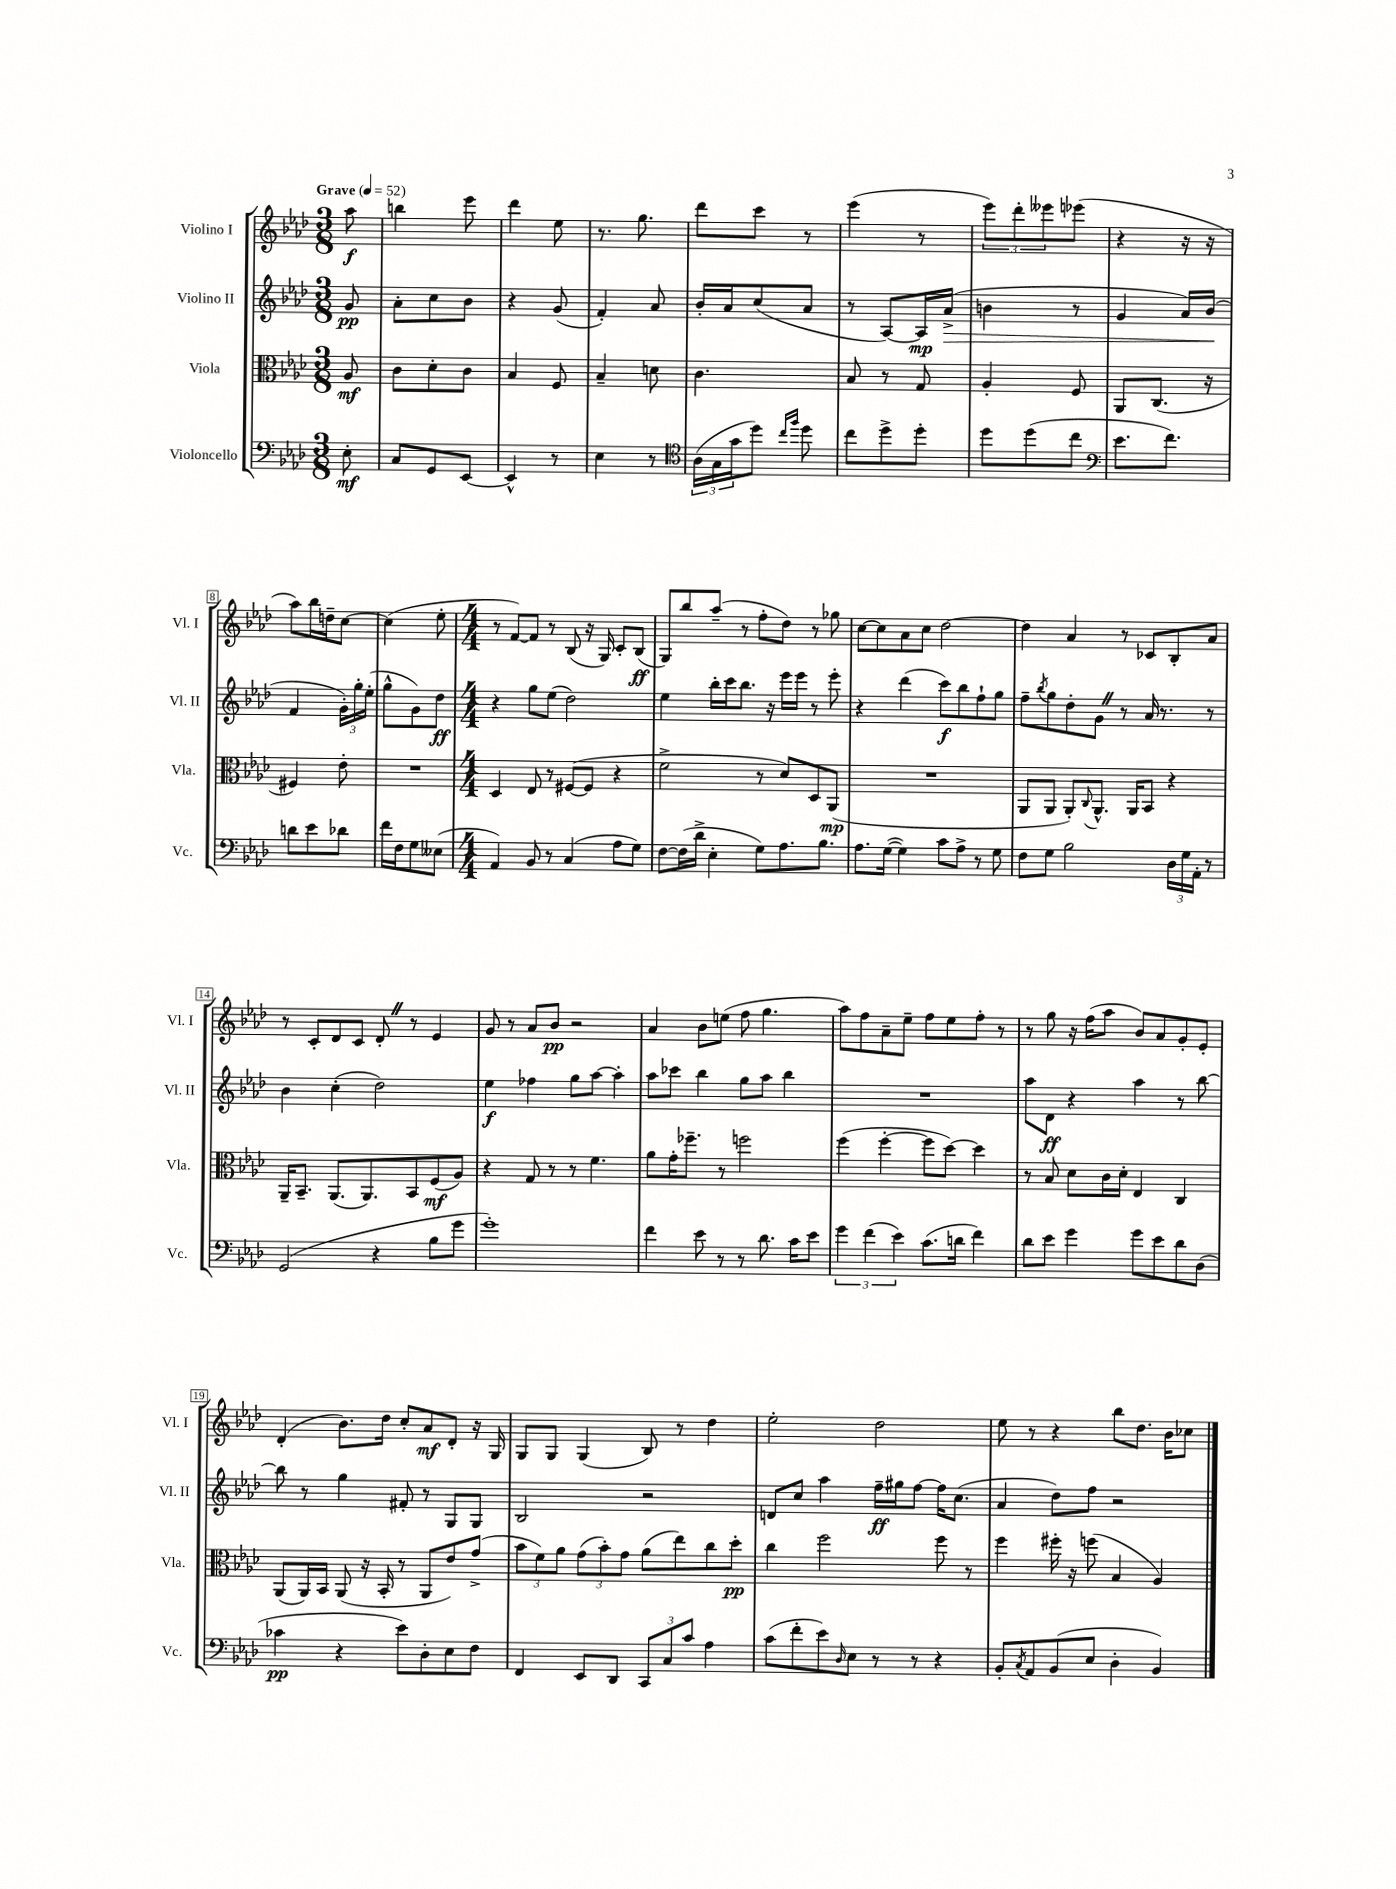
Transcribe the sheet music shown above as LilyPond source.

<<
\new StaffGroup <<
\new Staff = "s0" \with { instrumentName = "Violino I" shortInstrumentName = "Vl. I" } {
    \clef treble \key aes \major \numericTimeSignature \time 3/8 \partial 8 \tempo "Grave" 4 = 52
    aes''8\f |
    b''4 ees'''8 |
    des'''4 ees''8 |
    r8. g''8. |
    des'''8 c'''8 r8 |
    ees'''4( r8 |
    \tuplet 3/2 { ees'''8) des'''8-. eeses'''8 } ees'''8( |
    r4 r16 r16 |
    aes''8) bes''16 d''16-- c''8~ |
    c''4( ees''8-. |
    \numericTimeSignature \time 4/4 r8 f'8~) f'8 r8 bes8( r16 g16) c'8-. bes8\ff( |
    g8) bes''8 aes''8--( r8 f''8-. des''8) r8 ges''8 |
    c''8~ c''8 aes'8 c''8 des''2~ |
    des''4 aes'4 r8 ces'8 bes8-. aes'8 |
    r8 c'8-. des'8 c'8 des'8-. \once \override BreathingSign.text = \markup { \musicglyph "scripts.caesura.straight" } \breathe r8 ees'4 |
    g'8 r8 aes'8 bes'8\pp r2 |
    aes'4 bes'8 e''8( f''8 g''4. |
    aes''8) f''8 aes'8-- ees''8-- f''8 ees''8 f''8-. r8 |
    r8 g''8 r16 f''16( aes''8 bes'8) aes'8 g'8-. ees'8-. |
    des'4-.( bes'8.) des''16 c''8-. aes'8\mf des'8-. r16 g16 |
    g8 g8 g4( bes8) r8 des''4 |
    ees''2-. des''2 |
    ees''8 r8 r4 bes''8 des''8. bes'16 ces''8 \bar "|." |
}
\new Staff = "s1" \with { instrumentName = "Violino II" shortInstrumentName = "Vl. II" } {
    \clef treble \key aes \major \numericTimeSignature \time 3/8 \partial 8
    g'8\pp |
    aes'8-. c''8 bes'8 |
    r4 g'8( |
    f'4-.) aes'8 |
    bes'16-. aes'16 c''8( aes'8 |
    r8 aes8~) aes16\mp aes'16->\>( |
    b'4 r8 |
    g'4 aes'16) bes'16\!( |
    f'4 \tuplet 3/2 { g'16-.) g''16-. ees''16-.( } |
    g''8-^ g'8) des''8\ff |
    \numericTimeSignature \time 4/4 r4 g''8 ees''8( des''2) |
    ees''4 bes''16-. c'''16 bes''8. r16 ees'''16 ees'''16 r8 ees'''8-. |
    r4 des'''4( c'''8\f) bes''8 f''8-! g''8 |
    f''8-- \acciaccatura { bes''8 } g''8 des''8-. g'8 \once \override BreathingSign.text = \markup { \musicglyph "scripts.caesura.straight" } \breathe r8 aes'16 r8. r8 |
    bes'4 c''4-.( des''2) |
    ees''4\f fes''4 g''8 aes''8~ aes''4-. |
    aes''8 ces'''8 bes''4 g''8 aes''8 bes''4 |
    R1 |
    aes''8 des'8\ff r4 aes''4 r8 bes''8~ |
    bes''8 r8 g''4 fis'8-. r8 g8 g8 |
    bes2 r2 |
    d'8 c''8 aes''4 f''16--\ff gis''16 f''8~ f''16 c''8.( |
    aes'4 des''8) f''8 r2 \bar "|." |
}
\new Staff = "s2" \with { instrumentName = "Viola" shortInstrumentName = "Vla." } {
    \clef alto \key aes \major \numericTimeSignature \time 3/8 \partial 8
    aes8\mf |
    c'8 des'8-. c'8 |
    bes4 f8 |
    bes4-- d'8 |
    c'4. |
    bes8 r8 g8 |
    aes4-. f8 |
    aes,8 c8.( r16 |
    fis4) ees'8-. |
    R4. |
    \numericTimeSignature \time 4/4 des4 ees8 r8 fis8~( fis8 r4 |
    f'2-> r8 des'8) des8 aes,8\mp( |
    R1 |
    aes,8 aes,8 aes,8-.) \appoggiatura { c8 } aes,8.-^ aes,16 bes,8 r4 |
    aes,16-- bes,8.-- aes,8.( aes,8.) bes,8 f8\mf( aes8) |
    r4 g8 r8 r8 f'4. |
    aes'8 g'16-. fes''8.-- r8 f''2 |
    f''4( f''4~-. f''8 des''8~) des''4 |
    r8 bes8 des'8 c'16 des'16-. ees4 c4 |
    aes,8( aes,16) bes,16 aes,8( r16 bes,16-. r8 aes,8 ees'8) g'8->( |
    \tuplet 3/2 { bes'8 f'8) aes'8 } \tuplet 3/2 { g'8( bes'8-.) g'8 } aes'8( ees''8) c''8 des''8-.\pp |
    c''4 f''2 f''8 r8 |
    f''4 fis''16-. r16 f''8( bes4 aes4) \bar "|." |
}
\new Staff = "s3" \with { instrumentName = "Violoncello" shortInstrumentName = "Vc." } {
    \clef bass \key aes \major \numericTimeSignature \time 3/8 \partial 8
    ees8-.\mf |
    c8 g,8 ees,8~ |
    ees,4-^ r8 |
    ees4 r8 |
    \clef tenor \tuplet 3/2 { aes16( g16 g'16 } des''8) \grace { c''16 f''16 } des''8 |
    c''8 des''8-> des''8-. |
    des''8 des''8( c''8 |
    \clef bass ees'8. f'8.) |
    d'8 ees'8 des'8 |
    f'16 f16 g8 eeses8( |
    \numericTimeSignature \time 4/4 aes,4) bes,8 r8 c4( aes8 g8) |
    f8~ f16( des'16-> ees4-. g8) aes8. bes8. |
    aes8. g16~( g4) c'8 aes8-> r8 g8 |
    f8 g8 bes2 \tuplet 3/2 { des16 g16 aes,16-. } r8 |
    g,2( r4 bes8 g'8 |
    g'1-.) |
    f'4 ees'8 r8 r8 des'8. c'16 ees'8 |
    \tuplet 3/2 { g'4 f'4( ees'4) } c'8.( d'16 f'4) |
    des'8 ees'8 g'4 g'8 ees'8 des'8 des8( |
    ces'4\pp r4 ees'8) des8-. ees8 f8 |
    f,4 ees,8 des,8 \tuplet 3/2 { c,8 c8 c'8 } aes4 |
    c'8( f'8-. ees'8) \grace { des16 } ees8 r8 r8 r4 |
    bes,8-. \acciaccatura { c8 } aes,8 bes,8( ees8 des4-. bes,4) \bar "|." |
}
>>
>>
\layout { \context { \Score \override BarNumber.stencil = #(make-stencil-boxer 0.1 0.3 ly:text-interface::print) } }
